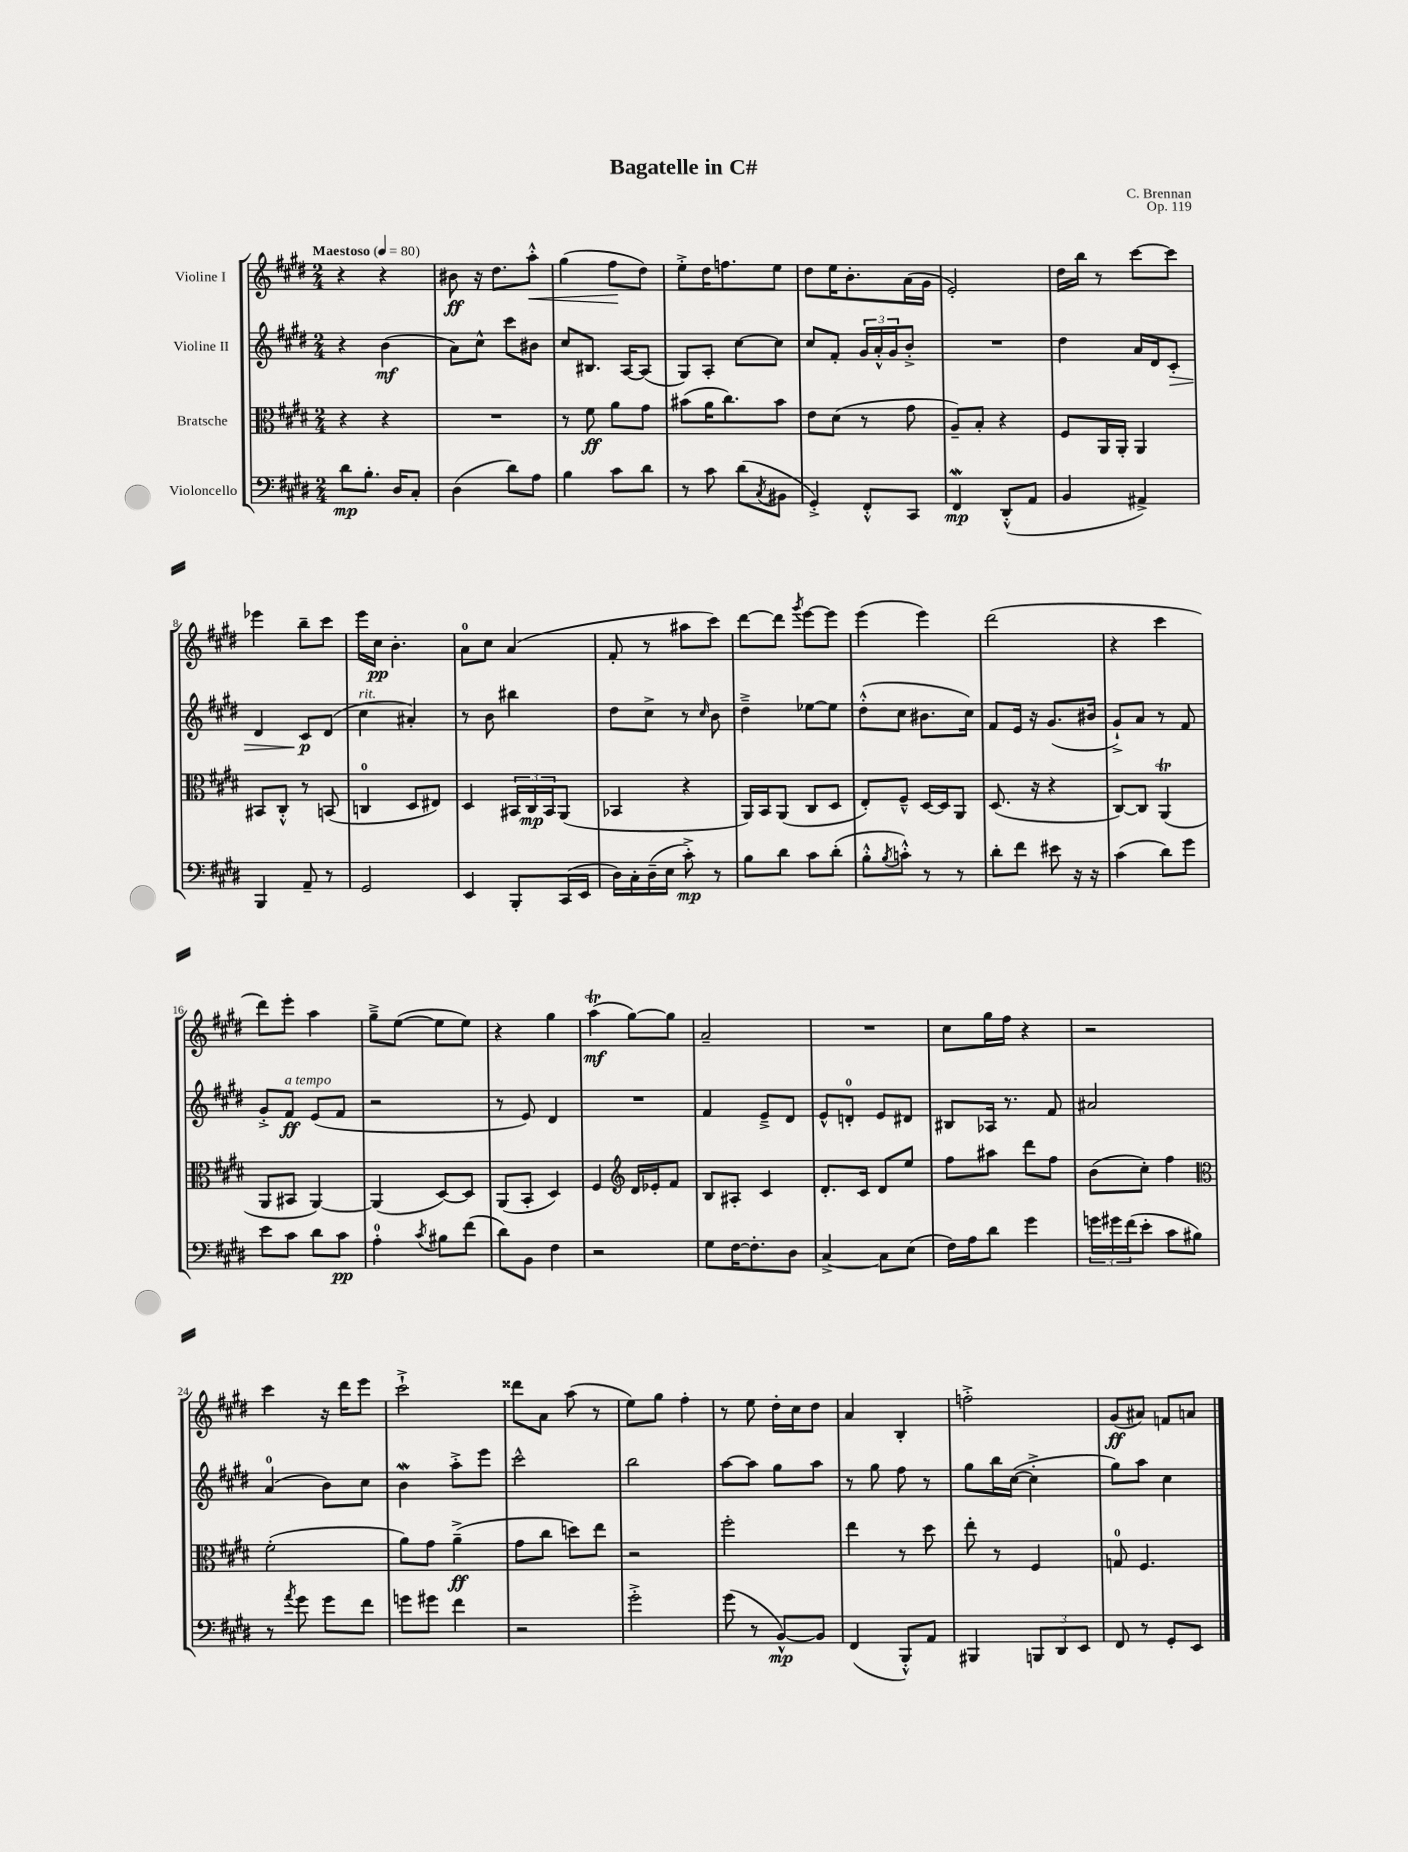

**kern	**kern	**kern	**kern
*staff4	*staff3	*staff2	*staff1
*clefF4	*clefC3	*clefG2	*clefG2
*k[f#c#g#d#]	*k[f#c#g#d#]	*k[f#c#g#d#]	*k[f#c#g#d#]
*M2/4	*M2/4	*M2/4	*M2/4
*MM80	*MM80	*MM80	*MM80
8d#	4r	4r	4r
8.B'	.	.	.
.	4r	(4b	4r
16D#	.	.	.
8C#'	.	.	.
=	=	=	=
(4D#	2r	8a)	8b#
.	.	8cc#^^	16r
.	.	.	8.dd#
8d#)	.	8ccc#	.
8A	.	8b#	8aa'^^
=	=	=	=
4B	8r	8cc#	(4gg#
.	8f#	8.B#	.
8c#	8a	.	8ff#
.	.	[16A	.
8d#	8g#	(8A]	8dd#)
=	=	=	=
8r	(8b#	8G#)	8ee'^
8c#	16a	8A'	16dd#
.	8.cc#)	.	8.ff
(8d#	.	[8cc#	.
8qC#	.	.	.
8BB#	8b#	8cc#]	8ee
=	=	=	=
4GG#'^)	8e	8cc#	8dd#
.	(8d#	8f#'	16ee
.	.	.	8.b'
8FF#'^^	8r	24g#	.
.	.	24a'^^	.
.	.	24g#	.
8CC#	8g#	8b'^	(16a
.	.	.	16g#
=	=	=	=
4FF#	8A~)	2r	2e')
.	8B'	.	.
(8DD#'^^	4r	.	.
8AA	.	.	.
=	=	=	=
4BB	8F#	4dd#	16dd#
.	.	.	16bb
.	16AA	.	8r
.	16AA'	.	.
4AA#^)	4AA	16a	[8ccc#
.	.	16d#	.
.	.	8c#'	8ccc#]
=	=	=	=
4BBB	8BB#	4d#	4eee-
.	8C#'^^	.	.
8AA~	8r	8c#	8bb~
8r	(8BB	(8d#	8ccc#
=	=	=	=
2GG#	4C	4cc#	16eee
.	.	.	16cc#
.	.	.	4.b'
.	8D#	4a#')	.
.	8E#)	.	.
=	=	=	=
4EE	4D#	8r	8a
.	.	8b	8cc#
8BBB'	24BB#	4bb#	(4a
.	24C#	.	.
.	24BB#	.	.
(16CC#	(8AA	.	.
16EE	.	.	.
=	=	=	=
16D#)	4BB-	8dd#	8f#'
16C#'	.	.	.
(16D#~	.	8cc#^	8r
16E	.	.	.
8c#'^)	4r	8r	8aa#
.	.	16qqcc#	.
8r	.	8b	8ccc#)
=	=	=	=
8B	16AA)	4dd#~^	[8ddd#
.	16BB	.	.
8d#	(8AA	.	8ddd#]
.	.	.	8qggg#
8c#	8C#	[8ee-	[8eee
(8d#'	8D#	8ee-]	8eee]
=	=	=	=
8B'^^	8E')	(8dd#'^^	(4eee
8qB	.	.	.
8c'^^)	8F#~^^	8cc#	.
8r	[16D#	8.b#	4eee)
.	16D#]	.	.
8r	8AA	.	.
.	.	16cc#)	.
=	=	=	=
8d#'	(8.D#	8f#	(2ddd#
8f#	.	16e	.
.	16r	16r	.
8e#	4r	(8.g#	.
16r	.	.	.
16r	.	16b#	.
=	=	=	=
(4c#	[8C#)	8g#`^)	4r
.	8C#]	8a	.
8d#)	(4AA	8r	4ccc#
8g#	.	8f#	.
=	=	=	=
8e	8AA	8g#'^	8ddd#)
8c#	8BB#	8f#	8eee'
8d#	[4AA)	(8e	4aa
8c#	.	8f#	.
=	=	=	=
4A'	(4AA]	2r	8gg#~^
.	.	.	([8ee
8qc#	.	.	.
8B#	[8D#)	.	8ee]
(8f#	8D#]	.	8ee)
=	=	=	=
8d#)	(8AA	8r	4r
8BB	8BB'	8e)	.
4F#	4D#)	4d#	4gg#
=	=	=	=
2r	4F#	2r	(4aa
*	*clefG2	*	*
.	16d#	.	[8gg#)
.	16e-'	.	.
.	8f#	.	8gg#]
=	=	=	=
8G#	8B	4f#	2a~
[16F#	8A#'	.	.
8.F#']	.	.	.
.	4c#	8e~^	.
8D#	.	8d#	.
=	=	=	=
[4C#^	8.d#'	8e^^	2r
.	.	8d'	.
.	16c#	.	.
8C#]	8d#	8e	.
(8E	8ee	8d#	.
=	=	=	=
16F#)	8ff#	8B#	8cc#
16A	.	.	.
8d#	8aa#	16A-	16gg#
.	.	8.r	16ff#
4g#	8ddd#	.	4r
.	8ff#	8f#	.
=	=	=	=
24g	(8b	2a#	2r
24g#	.	.	.
(24f#	.	.	.
8e'	8cc#')	.	.
8c#	4ff#	.	.
8B#)	.	.	.
=	=	=	=
*	*clefC3	*	*
8r	(2f#'	(4a	4ccc#
8qa	.	.	.
8g#	.	.	.
8g#	.	8b)	16r
.	.	.	16ddd#
8f#	.	8cc#	8eee
=	=	=	=
8g	8a)	4b	2ccc#`^
8g#	8g#	.	.
4f#	(4a~^	8aa'^	.
.	.	8eee	.
=	=	=	=
2r	8g#	2ccc#^^	8ddd##
.	8cc#	.	8a
.	8dd)	.	(8aa
.	8ee	.	8r
=	=	=	=
2g#'^	2r	2bb	8ee)
.	.	.	8gg#
.	.	.	4ff#'
=	=	=	=
(8g#	2ff#'	[8aa	8r
8r	.	8aa]	8ee
[8BB^^)	.	8gg#	16dd#'
.	.	.	16cc#
8BB]	.	8aa	8dd#
=	=	=	=
(4FF#	4ee	8r	4a
.	.	8gg#	.
8BBB'^^)	8r	8ff#	4B'
8AA	8dd#	8r	.
=	=	=	=
4BBB#	8ee'	8gg#	2ff'^
.	8r	16bb	.
.	.	([16cc#	.
12BBB	4F#	4cc#'^]	.
12DD#	.	.	.
12EE	.	.	.
=	=	=	=
8FF#	8G	8gg#)	(8g#
8r	4.F#	8aa	8a#)
8GG#'	.	4cc#	8f
8EE	.	.	8a
==	==	==	==
*-	*-	*-	*-
